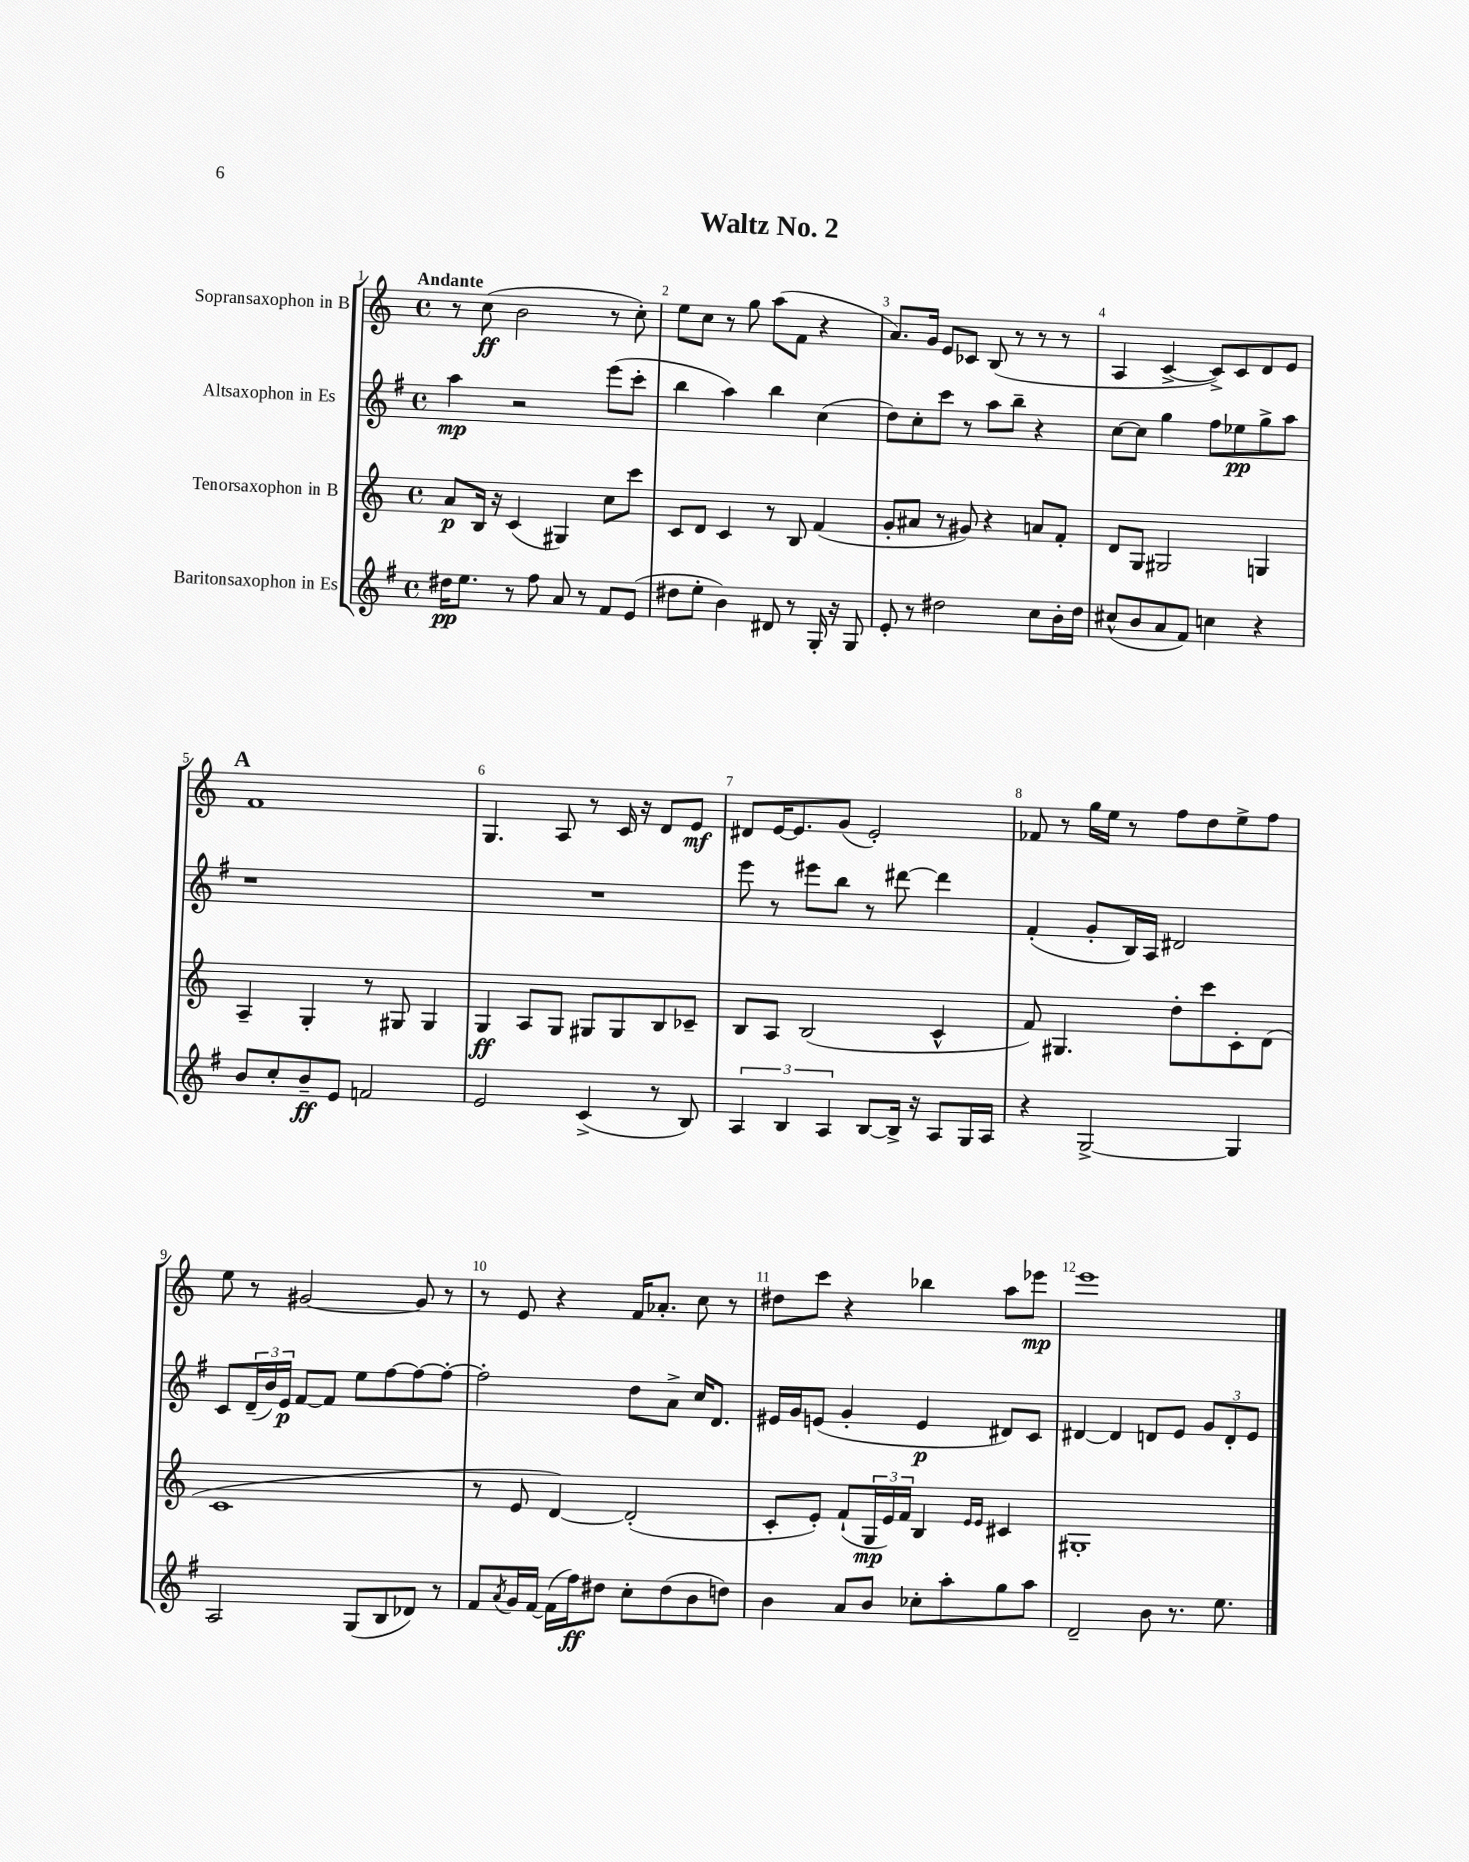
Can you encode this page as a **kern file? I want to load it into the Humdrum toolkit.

**kern	**kern	**kern	**kern
*staff4	*staff3	*staff2	*staff1
*clefG2	*clefG2	*clefG2	*clefG2
*k[f#]	*k[]	*k[f#]	*k[]
*M4/4	*M4/4	*M4/4	*M4/4
*met(c)	*met(c)	*met(c)	*met(c)
16dd#\LK	8a/L	4aa\	8r
8.ee\J	.	.	.
.	16B/Jk	.	(8cc\
.	16r	.	.
8r	(4c/	2r	2b\
8ff#\	.	.	.
8a/	4G#/)	.	.
8r	.	.	.
8f#/L	8cc\L	(8eee\L	8r
(8e/J	8ccc\J	8ccc'\J	8cc'\)
=	=	=	=
8dd#\L	8c/L	4bb\	8ee\L
8ee'\J	8d/J	.	8cc\J
4b\)	4c/	4aa\)	8r
.	.	.	8gg\
8d#/	8r	4bb\	(8aa\L
8r	8B/	.	8f\J
16G'/	(4f/	(4cc\	4r
16r	.	.	.
8G/	.	.	.
=	=	=	=
8e'/	8g'/L	8dd\L)	8.a/L)
8r	8a#/J	8cc'\	.
.	.	.	16g/Jk
2dd#\	8r	8ccc\J	8e/L
.	8g#/)	8r	8c-/J
.	4r	8aa\L	(8B/
.	.	8bb~\J	8r
8cc\L	8a/L	4r	8r
16b'\L	8f'/J	.	8r
16dd#\JJ	.	.	.
=	=	=	=
(8cc#^^/L	8d/L	[8cc\L	4A/
8b/	8G/J	8cc\]J	.
8a/	2G#/	4gg\	[4c^/
8f#/J)	.	.	.
4cc\	.	8ff#\L	8c^/]L)
.	.	8ee-\	8c/
4r	4G/	8gg^\	8d/
.	.	8aa\J	8e/J
=	=	=	=
8b/L	4A~/	1r	1f
8cc'/	.	.	.
8b~/	4G'/	.	.
8e/J	.	.	.
2f/	8r	.	.
.	8G#/	.	.
.	4G#/	.	.
=	=	=	=
2e/	4G/	1r	4.G/
.	8A/L	.	.
.	8G/J	.	8A/
(4c^/	8G#/L	.	8r
.	8G#/	.	16c/
.	.	.	16r
8r	8B/	.	8d/L
8B/)	8c-~/J	.	8e/J
=	=	=	=
6A/	8B/L	8eee\	8d#/L
.	8A/J	8r	[16e/K
6B/	.	.	.
.	.	.	8.e/]
.	(2B/	8eee#\L	.
6A/	.	.	.
.	.	8bb\J	(8g/J
[8B/L	.	8r	2e'/)
16B^/]Jk	.	[8ddd#\	.
16r	.	.	.
8A/L	4c^^/	4ddd#\]	.
16G/L	.	.	.
16A/JJ	.	.	.
=	=	=	=
4r	8f/)	(4f#'/	8f-/
.	4.G#/	.	8r
[2G^/	.	8g'/L	16gg\LL
.	.	.	16ee\JJ
.	.	16B/L)	8r
.	.	16A/JJ	.
.	8dd'\L	2d#/	8ff\L
.	8ccc\	.	8dd\
4G/]	8c'\	.	8ee^\
.	(8d\J	.	8ff\J
=	=	=	=
2A/	1c	8c/L	8ee\
.	.	(24d~/L	8r
.	.	24b/)	.
.	.	24e/JJ	.
.	.	[8f#/L	[2g#/
.	.	8f#/]J	.
(8G/L	.	8ee\L	.
8B/	.	[8ff#\	.
8d-/J)	.	8ff#\_	8g#/]
8r	.	8ff#'\_J	8r
=	=	=	=
8f#/L	8r	2ff#'\]	8r
8qa/	.	.	.
16g/L	8e/	.	8e/
[16f#/JJ	.	.	.
(16f#\]LL	[4d/)	.	4r
16ff#\J)	.	.	.
8dd#\J	.	.	.
8cc'\L	(2d'/]	8dd\L	16f/LK
.	.	.	8.a-'/J
(8dd#\	.	8a^\J	.
8b\	.	16cc/LK	8cc\
.	.	8.d/J	.
8dd\J)	.	.	8r
=	=	=	=
4b\	8c'/L	16e#/LL	8dd#\L
.	.	16g/J	.
.	8e'/J)	(8e/J	8ccc\J
8a/L	(8f`/L	4g'/	4r
8b/J	24G/L	.	.
.	24e/)	.	.
.	24f/JJ	.	.
8cc-'\L	4B/	4e/	4bb-\
8aa'\	.	.	.
.	16qqe/LL	.	.
.	16qqe/JJ	.	.
8gg\	4c#/	8d#/L)	8aa\L
8aa\J	.	8c/J	8eee-\J
=	=	=	=
2d~/	1G#'	[4d#/	1eee
.	.	4d#/]	.
8b\	.	8d/L	.
8.r	.	8e/J	.
.	.	12g/L	.
8.ee\	.	.	.
.	.	12d'/	.
.	.	12e/J	.
==	==	==	==
*-	*-	*-	*-
